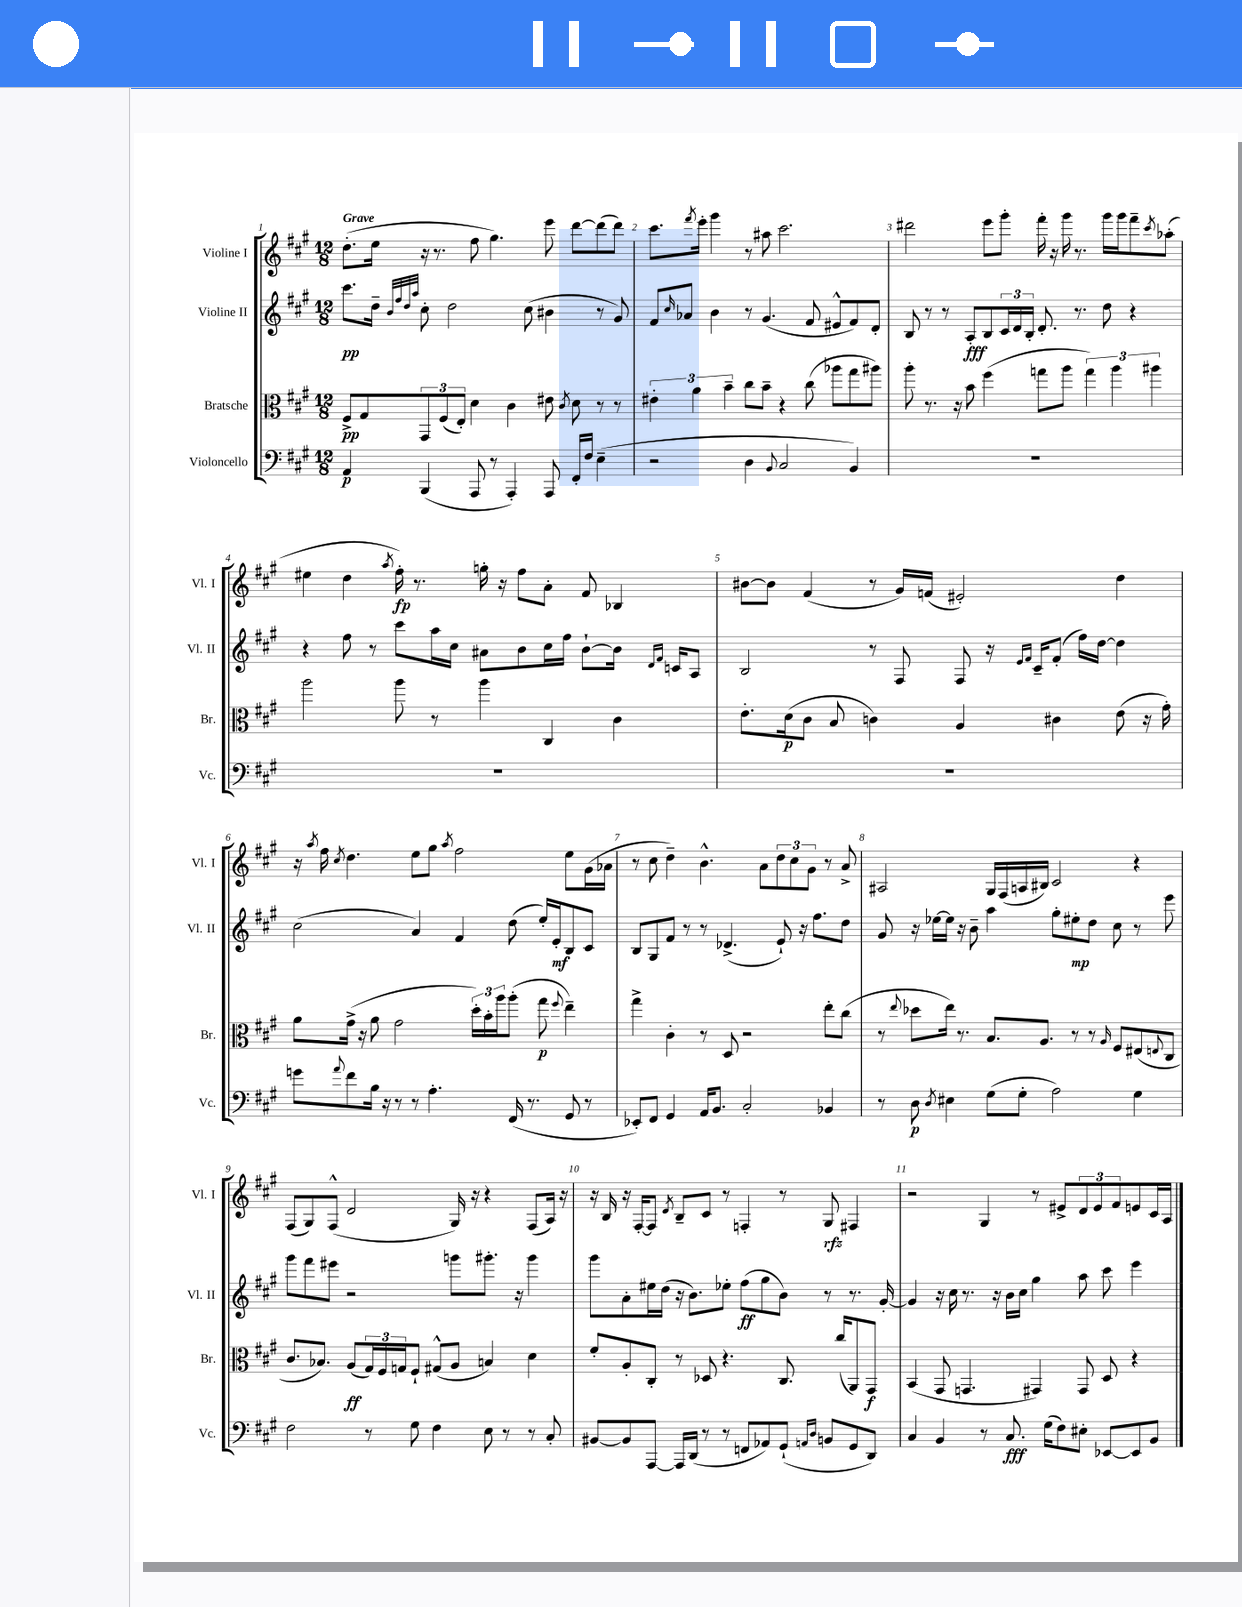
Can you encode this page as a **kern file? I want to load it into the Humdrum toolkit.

**kern	**dynam	**kern	**dynam	**kern	**dynam	**kern	**dynam
*part4	*part4	*part3	*part3	*part2	*part2	*part1	*part1
*staff4	*staff4	*staff3	*staff3	*staff2	*staff2	*staff1	*staff1
*I"Violoncello	*	*I"Bratsche	*	*I"Violine II	*	*I"Violine I	*
*I'Vc.	*	*I'Br.	*	*I'Vl. II	*	*I'Vl. I	*
*clefF4	*	*clefC3	*	*clefG2	*	*clefG2	*
*k[f#c#g#]	*	*k[f#c#g#]	*	*k[f#c#g#]	*	*k[f#c#g#]	*
*M12/8	*	*M12/8	*	*M12/8	*	*M12/8	*
=1	=1	=1	=1	=1	=1	=1	=1
!	!	!	!	!	!	!LO:TX:a:B:t=Grave	!
4AA/	p	8F#^/L	pp	8.ccc#\L	pp	(8.dd'\L	.
.	.	8G#/	.	.	.	.	.
.	.	.	.	16dd~\Jk	.	16ee\Jk	.
.	.	.	.	32qqb/LLL	.	.	.
.	.	.	.	32qqff#/	.	.	.
.	.	.	.	32qqdd/	.	.	.
.	.	.	.	32qqaa/JJJ	.	.	.
(4BBB/	.	12GG#/	.	8cc#'\	.	16r	.
.	.	.	.	.	.	8.r	.
.	.	(12F#/	.	.	.	.	.
.	.	.	.	2dd\	.	.	.
.	.	12E'/J)	.	.	.	.	.
8AAA/	.	4d\	.	.	.	8ff#\	.
8r	.	.	.	.	.	4.gg#\)	.
4AAA'/)	.	4c#\	.	.	.	.	.
.	.	.	.	(8cc#\	.	.	.
8AAA/	.	8e#X\	.	4b#X\	.	8eee\	.
.	.	8qc#/	.	.	.	.	.
16FF#'/LL	.	8d\	.	.	.	[8ddd\L	.
16F#/JJ	.	.	.	.	.	.	.
(4E~\	.	8r	.	8r	.	(8ddd\]	.
.	.	8r	.	8g#/)	.	8ddd\J)	.
=2	=2	=2	=2	=2	=2	=2	=2
2r	.	6e#X'\	.	8f#/L	.	8.ccc#\L	.
.	.	.	.	16qqcc#/	.	.	.
.	.	.	.	8a-X/J	.	.	.
.	.	6a\	.	.	.	.	.
.	.	.	.	.	.	8qfff#/	.
.	.	.	.	.	.	16eee'\Jk	.
.	.	.	.	4b\	.	4ggg#\	.
.	.	6b~\	.	.	.	.	.
4D\	.	8cc#\L	.	8r	.	8r	.
.	.	8b~\J	.	(4.g#/	.	8aa#X\	.
8qqBB/	.	.	.	.	.	.	.
2C#/	.	4r	.	.	.	2.ccc#\	.
.	.	(8cc#\	.	8f#/	.	.	.
.	.	8aa-X\L	.	8e#X^^/L	.	.	.
4BB/)	.	8gg#\	.	8f#/)	.	.	.
.	.	8aa#X\J)	.	8d'/J	.	.	.
=3	=3	=3	=3	=3	=3	=3	=3
1.r	.	8aa'\	.	8B/	.	2ddd#X\	.
.	.	8.r	.	8r	.	.	.
.	.	.	.	8r	.	.	.
.	.	16r	.	.	.	.	.
.	.	8b\	.	8A'/L	fff	.	.
.	.	(4ff#\	.	8B/	.	8eee\L	.
.	.	.	.	24c#/L	.	8ggg#'\J	.
.	.	.	.	24d/	.	.	.
.	.	.	.	24B'/JJ	.	.	.
.	.	8ggn\L	.	8.d'/	.	16fff#'\	.
.	.	.	.	.	.	16r	.
.	.	8aa\J	.	.	.	16ggg#\	.
.	.	.	.	8.r	.	8.r	.
.	.	6gg\)	.	.	.	.	.
.	.	.	.	8dd\	.	16ggg#\LL	.
.	.	6aa\	.	.	.	.	.
.	.	.	.	.	.	16ggg#\J	.
.	.	.	.	4r	.	8fff#~\	.
.	.	6aa#X\	.	.	.	.	.
.	.	.	.	.	.	8qccc#/	.
.	.	.	.	.	.	(8aa-X'\J	.
!!LO:LB:g=z
=4	=4	=4	=4	=4	=4	=4	=4
1.r	.	2aa\	.	4r	.	4ee#X\	.
.	.	.	.	8ff#\	.	4dd\	.
.	.	.	.	8r	.	.	.
.	.	.	.	.	.	8qaa/	.
.	.	8aa\	.	8ccc#\L	.	16ff#'\)	fp
.	.	.	.	.	.	8.r	.
.	.	8r	.	16aa\L	.	.	.
.	.	.	.	16cc#\JJ	.	.	.
.	.	4aa\	.	8a#X\L	.	16ggn'\	.
.	.	.	.	.	.	16r	.
.	.	.	.	8b\	.	8ff#\L	.
.	.	4C#/	.	16cc#\L	.	8a'\J	.
.	.	.	.	16ff#\JJ	.	.	.
.	.	.	.	[8b`\L	.	8f#/	.
.	.	4c#\	.	16b\Jk]	.	4B-X/	.
.	.	.	.	16qqd/LL	.	.	.
.	.	.	.	16qqf#/JJ	.	.	.
.	.	.	.	16cn/KL	.	.	.
.	.	.	.	8A/J	.	.	.
=5	=5	=5	=5	=5	=5	=5	=5
1.r	.	8.e'\L	.	2B/	.	[8b#X\L	.
.	.	.	.	.	.	8b#\J]	.
.	.	(16d\k	p	.	.	.	.
.	.	8c#\J	.	.	.	(4f#/	.
.	.	8B/	.	.	.	.	.
.	.	4cn\)	.	8r	.	8r	.
.	.	.	.	8F#/	.	16g#/LL)	.
.	.	.	.	.	.	(16fn/JJ	.
.	.	4A/	.	8F#/	.	2e#X'/)	.
.	.	.	.	16r	.	.	.
.	.	.	.	16qqe/LL	.	.	.
.	.	.	.	16qqf#/JJ	.	.	.
.	.	.	.	16c#~/KL	.	.	.
.	.	4c#X\	.	(8f#'/J	.	.	.
.	.	.	.	16ff#\LL)	.	.	.
.	.	.	.	[16dd\JJ	.	.	.
.	.	(8e\	.	4dd\]	.	4dd\	.
.	.	16r	.	.	.	.	.
.	.	16g#'\)	.	.	.	.	.
!!LO:LB:g=z
=6	=6	=6	=6	=6	=6	=6	=6
8gn\L	.	8a\L	.	(2cc#\	.	16r	.
.	.	.	.	.	.	8qaa/	.
.	.	.	.	.	.	16ff#\	.
8qqa/	.	.	.	.	.	8qcc#/	.
8f#\	.	(16g#^\Jk	.	.	.	4.dd\	.
.	.	16r	.	.	.	.	.
16B\Jk	.	8a\	.	.	.	.	.
16r	.	.	.	.	.	.	.
8r	.	2g#\	.	.	.	.	.
8r	.	.	.	4a/)	.	8ee\L	.
4.A'\	.	.	.	.	.	8gg#\J	.
.	.	.	.	.	.	8qaa/	.
.	.	.	.	4f#/	.	2ff#\	.
.	.	24dd'\LL)	.	.	.	.	.
.	.	24b'\	.	.	.	.	.
.	.	24aa\J	.	.	.	.	.
(16FF#/	.	(8aa'\J	.	(8dd\	.	.	.
8.r	.	.	.	.	.	.	.
.	.	8gg#\	p	16ee'/LL)	.	.	.
.	.	.	.	16e'/J	mf	.	.
.	.	8qqff#/	.	.	.	.	.
8GG#/	.	4ee~\)	.	8B/	.	8ee\L	.
8r	.	.	.	8c#/J	.	(16g#\L	.
.	.	.	.	.	.	16a-X\JJ	.
=7	=7	=7	=7	=7	=7	=7	=7
8EE-X'/L)	.	4gg#^\	.	8B/L	.	8r	.
8FF#/J	.	.	.	8G#/	.	8cc#\	.
4GG#/	.	4c#'\	.	8f#/J	.	4dd~\)	.
.	.	.	.	8r	.	.	.
16AA/KL	.	8r	.	8r	.	4.b^^\	.
8.BB/J	.	.	.	.	.	.	.
.	.	8D/	.	(4.d-X^/	.	.	.
2C#'/	.	2r	.	.	.	.	.
.	.	.	.	.	.	8a\L	.
.	.	.	.	8e`/)	.	12dd\	.
.	.	.	.	.	.	12cc#\	.
.	.	.	.	16r	.	.	.
.	.	.	.	.	.	12g#\J	.
.	.	.	.	8.ff#\L	.	.	.
4BB-X/	.	8ee'\L	.	.	.	8r	.
.	.	(8cc#\J	.	8dd\J	.	8a^/	.
=8	=8	=8	=8	=8	=8	=8	=8
8r	.	8r	.	8g#/	.	2A#X/	.
.	.	8qqee/	.	.	.	.	.
8D\	p	8dd-X\L	.	16r	.	.	.
.	.	.	.	[16ee-X\LL	.	.	.
8qD/	.	.	.	.	.	.	.
4E#X\	.	16ee\Jk)	.	16ee-\JJ]	.	.	.
.	.	8.r	.	16r	.	.	.
.	.	.	.	8b~\	.	.	.
(8G#\L	.	8.B/L	.	4aa\	.	16G#/LL	.
.	.	.	.	.	.	(16F#/	.
8G#'\J	.	.	.	.	.	16An/	.
.	.	8.A/J	.	.	.	16B#X/JJ)	.
2A\)	.	.	.	8gg#'\L	.	2c#/	.
.	.	8r	.	8ee#X'\	mp	.	.
.	.	8r	.	8dd\J	.	.	.
.	.	16qqA/	.	.	.	.	.
.	.	8F#/L	.	8cc#\	.	.	.
4G#\	.	(8E#X/	.	8r	.	4r	.
.	.	8qqEn/	.	.	.	.	.
.	.	8C#/J	.	8eee\	.	.	.
!!LO:LB:g=z
=9	=9	=9	=9	=9	=9	=9	=9
2F#\	.	8.c#/L	.	8ggg#\L	.	(8F#/L	.
.	.	.	.	8fff#\	.	8G#/)	.
.	.	8.B-X/J)	.	.	.	.	.
.	.	.	.	8eee#X\J	.	(8F#^^/J	.
.	.	(8A/L	ff	2r	.	2d/	.
8r	.	24G#/L)	.	.	.	.	.
.	.	24F#/	.	.	.	.	.
.	.	24Gn/J	.	.	.	.	.
8G#\	.	8F#`/J	.	.	.	.	.
4F#\	.	(8G#X^^/L	.	.	.	.	.
.	.	8A/J	.	8gggn\L	.	16G#/)	.
.	.	.	.	.	.	16r	.
8E\	.	4Bn/)	.	8.ggg#X'\J	.	4r	.
8r	.	.	.	.	.	.	.
.	.	.	.	16r	.	.	.
8r	.	4d\	.	4ggg#\	.	(8F#/L	.
8C#'/	.	.	.	.	.	16A/Jk)	.
.	.	.	.	.	.	16r	.
=10	=10	=10	=10	=10	=10	=10	=10
[8BB#X/L	.	8f#'/L	.	8ggg#\L	.	16r	.
.	.	.	.	.	.	16B/	.
8BB#/]	.	8A'/	.	8a'\	.	16r	.
.	.	.	.	.	.	[16F#'/KL	.
[8AAA/J	.	8C#'/J	.	16ee#X\L	.	8F#/J]	.
.	.	.	.	(16dd\JJ	.	.	.
.	.	.	.	.	.	8qd/	.
16AAA/LL]	.	8r	.	16r	.	8B~/L	.
(16DD/JJ	.	.	.	8.b\L)	.	.	.
8r	.	8D-X/	.	.	.	8c#/J	.
8r	.	4.r	.	8ee-X'\J	.	8r	.
8FFn/L	.	.	.	(8ff#\L	ff	4Fn'/	.
8AA-X/)	.	.	.	8gg#\	.	.	.
(8GG#`/J	.	8.C#/	.	8b\J)	.	8r	.
16qqAAn/LL	.	.	.	.	.	.	.
16qqD/JJ	.	.	.	.	.	.	.
8BBn/L	.	.	.	8r	.	8G#/	rfz
.	.	(16cc#/KL	.	.	.	.	.
8GG#/	.	8AA/)	.	8.r	.	4F#X/	.
8DD/J)	.	8GG#/J	f	.	.	.	.
.	.	.	.	[16g#'/	.	.	.
=11	=11	=11	=11	=11	=11	=11	=11
4C#/	.	(4BB/	.	4g#/]	.	2r	.
4BB/	.	8GG#/	.	16r	.	.	.
.	.	.	.	16cc#\	.	.	.
.	.	4.GGn/	.	8.r	.	.	.
8r	.	.	.	.	.	4G#/	.
.	.	.	.	16r	.	.	.
8.C#/	fff	.	.	16b\LL	.	.	.
.	.	.	.	16cc#\JJ	.	.	.
.	.	4GG#X/)	.	4gg#\	.	8r	.
(16G#\KL	.	.	.	.	.	.	.
8F#\)	.	.	.	.	.	8e#X^/L	.
8E#X'\J	.	8GG#/	.	8aa\	.	12d/	.
.	.	.	.	.	.	12e#/	.
[8EE-X/L	.	8D/	.	8ccc#\	.	.	.
.	.	.	.	.	.	12f#/	.
8EE-/]	.	4r	.	4eee\	.	8en/	.
8BB/J	.	.	.	.	.	16c#/L	.
.	.	.	.	.	.	16A/JJ	.
==	==	==	==	==	==	==	==
*-	*-	*-	*-	*-	*-	*-	*-
